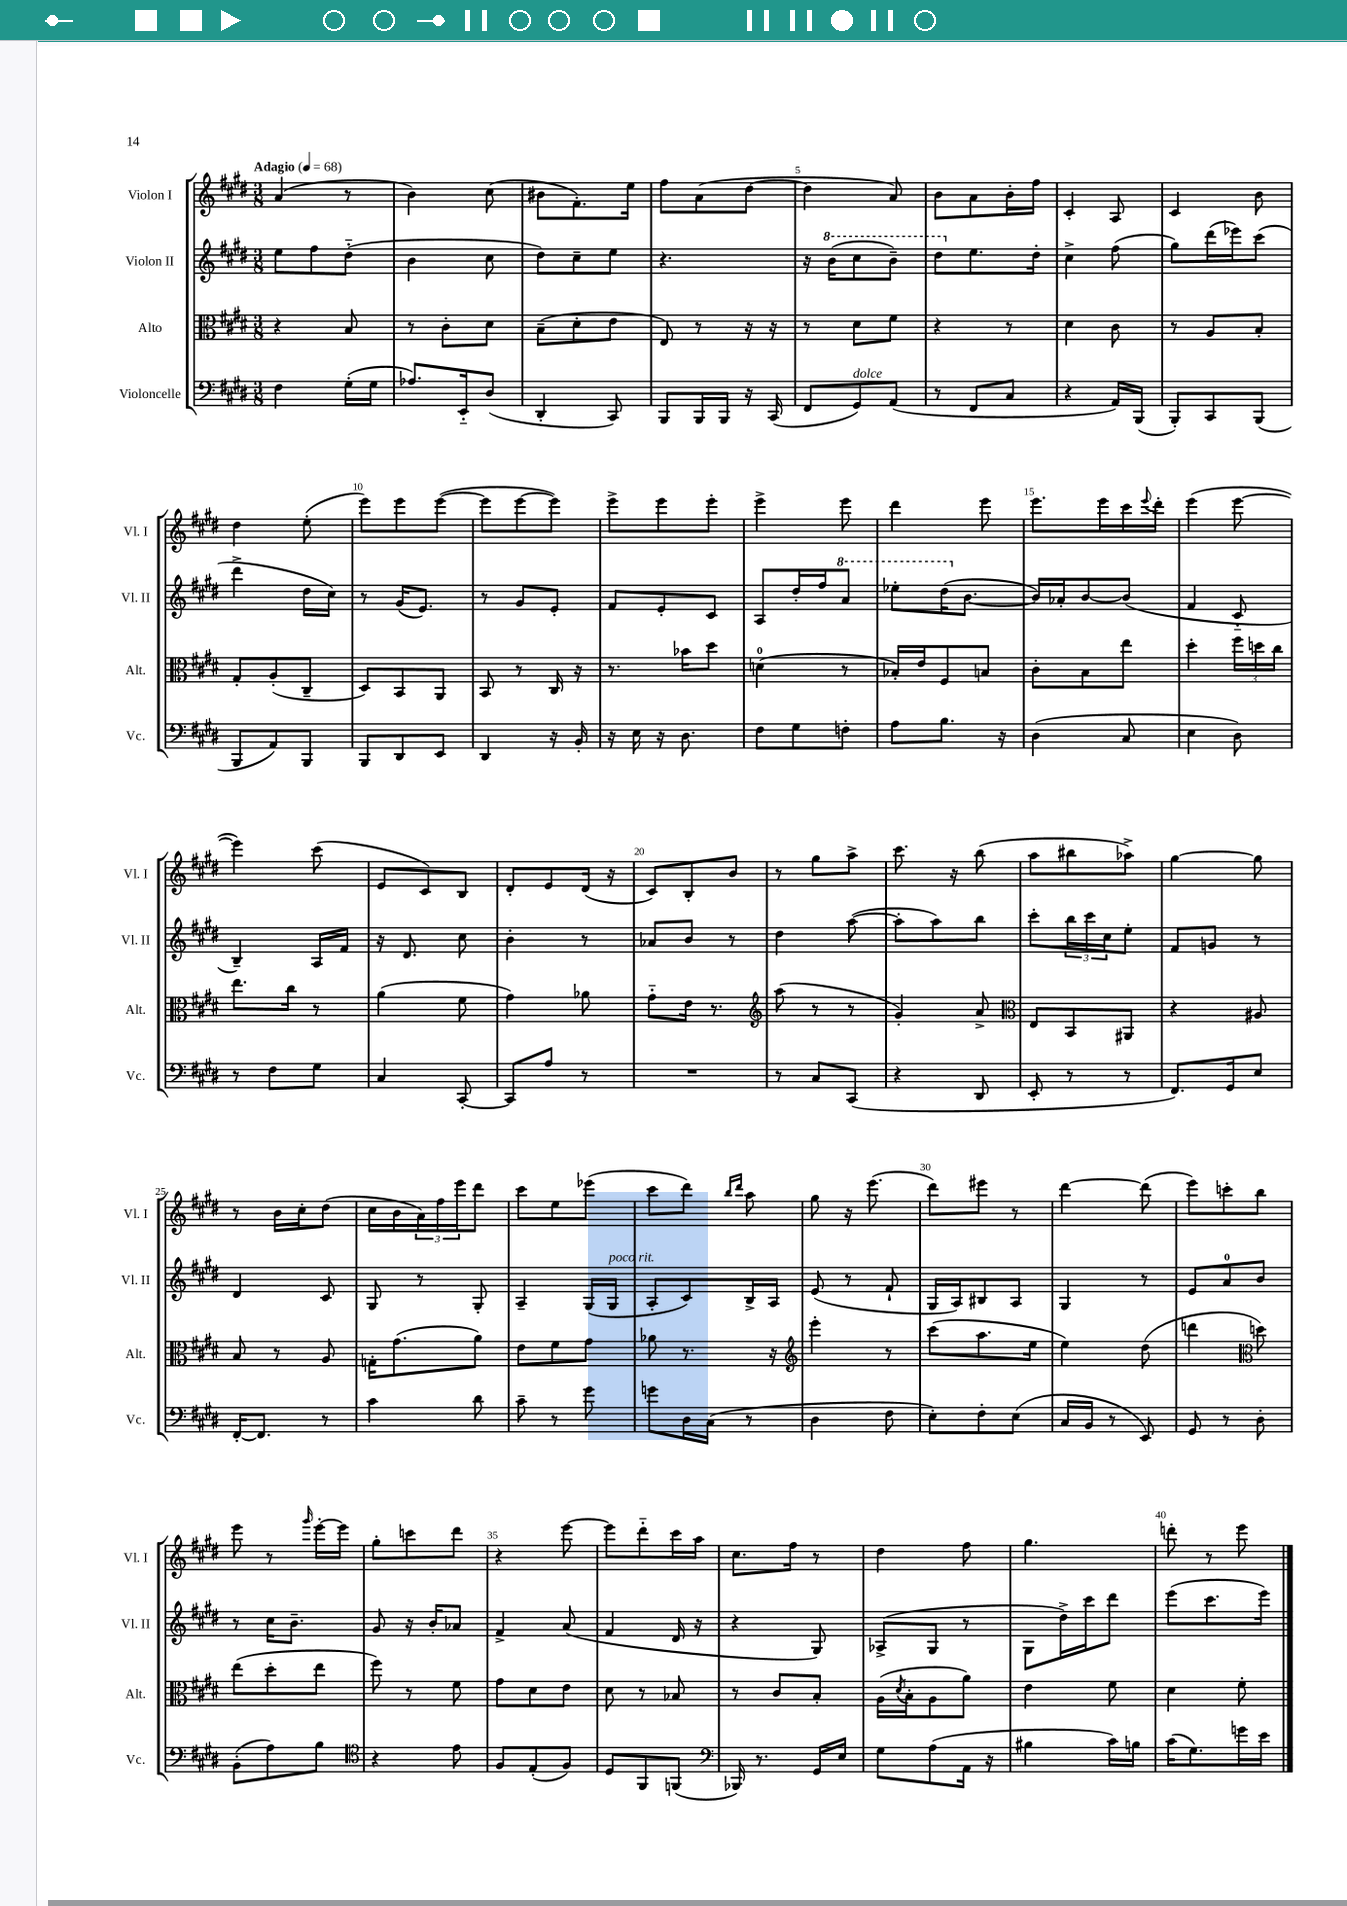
<<
\new StaffGroup <<
\new Staff = "s0" \with { instrumentName = "Violon I" shortInstrumentName = "Vl. I" } {
    \clef treble \key e \major \numericTimeSignature \time 3/8 \tempo "Adagio" 4 = 68
    a'4( r8 |
    b'4) cis''8( |
    bis'8 fis'8.-.) e''16 |
    fis''8 a'8( dis''8~ |
    dis''4 a'8) |
    b'8 a'8 b'16-. fis''16 |
    cis'4-. a8 |
    cis'4 b'8 |
    dis''4 e''8-.( |
    e'''8) e'''8 e'''8~( |
    e'''8 e'''8~ e'''8) |
    e'''8-> e'''8 e'''8-. |
    e'''4-> e'''8 |
    dis'''4 e'''8 |
    e'''8. e'''16 cis'''16 \appoggiatura { e'''8 } dis'''16-. |
    e'''4( e'''8~ |
    e'''4) cis'''8( |
    e'8 cis'8) b8 |
    dis'8-. e'8 dis'16( r16 |
    cis'8) b8-. b'8 |
    r8 gis''8 a''8-> |
    cis'''8. r16 b''8( |
    a''8 bis''8 aes''8->) |
    gis''4~ gis''8 |
    r8 b'16 cis''16-. dis''8( |
    cis''16 b'16 \tuplet 3/2 { a'16) fis''16 e'''16 } dis'''8 |
    cis'''8 e''8 ees'''8( |
    cis'''8 dis'''8) \grace { b''16 dis'''16 } a''8 |
    gis''8 r16 e'''8.( |
    dis'''8) eis'''8 r8 |
    dis'''4~ dis'''8( |
    e'''8) c'''8-. b''8 |
    e'''8 r8 \grace { gis'''16 } e'''16~-. e'''16 |
    gis''8-. c'''8 dis'''8 |
    r4 e'''8~ |
    e'''8 dis'''8-_ cis'''16 a''16 |
    cis''8. fis''16 r8 |
    dis''4 fis''8 |
    gis''4. |
    d'''8-. r8 e'''8 \bar "|." |
}
\new Staff = "s1" \with { instrumentName = "Violon II" shortInstrumentName = "Vl. II" } {
    \clef treble \key e \major \numericTimeSignature \time 3/8
    e''8 fis''8 dis''8-_( |
    b'4 cis''8 |
    dis''8) cis''8-- e''8 |
    r4. |
    r16 \ottava #1 b''16( cis'''8 b''8--) |
    dis'''8 \ottava #0 e''8. dis''16-. |
    cis''4-> fis''8( |
    gis''8) dis'''16( ees'''16) cis'''8( |
    dis'''4-> dis''16 cis''16) |
    r8 gis'16( e'8.) |
    r8 gis'8 e'8-. |
    fis'8 e'8-. cis'8 |
    a8 dis''16-. fis''16 \ottava #1 a''8 |
    ees'''8-. dis'''16( \ottava #0 b'8.~ |
    b'16) aes'16-. b'8~ b'8( |
    fis'4 cis'8-_ |
    b4--) a16 fis'16 |
    r16 dis'8. cis''8 |
    b'4-. r8 |
    aes'8 b'8 r8 |
    dis''4 a''8~( |
    a''8-. a''8) b''8 |
    cis'''8-. \tuplet 3/2 { b''16 cis'''16 cis''16 } e''8-. |
    fis'8 g'8 r8 |
    dis'4 cis'8 |
    gis8 r8 gis8-. |
    a4-- gis16( gis16^\markup { \italic "poco rit." } |
    a8-. cis'8) b16-> a16 |
    e'8( r8 fis'8-! |
    gis16 a16) bis8 a8 |
    gis4 r8 |
    e'8 a'8-0 b'8 |
    r8 cis''16 b'8.-- |
    gis'8 r16 b'16-. aes'8 |
    fis'4-> a'8( |
    fis'4 dis'16 r16 |
    r4 gis8) |
    aes8->( gis8 r8 |
    gis8 dis''16->) cis'''16 dis'''8 |
    e'''8( cis'''8. e'''16) \bar "|." |
}
\new Staff = "s2" \with { instrumentName = "Alto" shortInstrumentName = "Alt." } {
    \clef alto \key e \major \numericTimeSignature \time 3/8
    r4 b8 |
    r8 cis'8-. dis'8 |
    b8--( dis'8-. e'8 |
    e8) r8 r16 r16 |
    r8 dis'8 fis'8 |
    r4 r8 |
    dis'4 cis'8 |
    r8 a8 b8-. |
    gis8-. a8-.( cis8-- |
    dis8) b,8 a,8 |
    b,8 r8 cis16 r16 |
    r8. bes'16 dis''8 |
    d'4-0( r8 |
    bes16-.) e'16 fis8 b8 |
    cis'8-. b8 e''8 |
    dis''4-. \tuplet 3/2 { fis''16 d''16 cis''16 } |
    e''8. cis''16 r8 |
    a'4( fis'8 |
    gis'4) aes'8 |
    gis'8-_ e'16 r8. |
    \clef treble a''8( r8 r8 |
    gis'4-.) a'8-> |
    \clef alto e8 b,8 ais,8 |
    r4 ais8 |
    b8 r8 a8 |
    g16-. gis'8.( a'8) |
    e'8 fis'8 gis'8 |
    aes'8 r8. r16 |
    \clef treble e'''4-. r8 |
    cis'''8( a''8. e''16 |
    e''4) dis''8( |
    d'''4 \clef alto d''8) |
    e''8( dis''8-. e''8 |
    fis''8) r8 fis'8 |
    gis'8 dis'8 e'8 |
    dis'8 r8 bes8 |
    r8 cis'8 b8-. |
    a16( \acciaccatura { dis'8 } b16-. a8 a'8) |
    e'4 fis'8 |
    dis'4 fis'8-. \bar "|." |
}
\new Staff = "s3" \with { instrumentName = "Violoncelle" shortInstrumentName = "Vc." } {
    \clef bass \key e \major \numericTimeSignature \time 3/8
    fis4 gis16-.( gis16 |
    aes8.) e,16-_ dis8( |
    dis,4-. cis,8) |
    b,,8 b,,16 b,,16 r16 cis,16( |
    fis,8 gis,8^\markup { \italic "dolce" }) a,8( |
    r8 fis,8 cis8 |
    r4 a,16) b,,16( |
    b,,8-.) cis,8 b,,8( |
    b,,8 a,8) b,,8 |
    b,,8 dis,8 e,8 |
    dis,4 r16 b,16-. |
    r16 e16 r16 dis8. |
    fis8 gis8 f8-. |
    a8 b8. r16 |
    dis4( cis8 |
    e4 dis8) |
    r8 fis8 gis8 |
    cis4 cis,8~-. |
    cis,8 a8 r8 |
    R4. |
    r8 cis8 cis,8( |
    r4 dis,8 |
    e,8-. r8 r8 |
    fis,8.) gis,16 e8 |
    fis,16~-. fis,8. r8 |
    cis'4 dis'8 |
    cis'8-- r8 gis'8 |
    g'8 dis16 cis16( r8 |
    dis4 fis8 |
    e8-.) fis8-. e8( |
    cis16 b,16 r8 e,8) |
    gis,8 r8 dis8-. |
    b,8-.( a8) b8 |
    \clef tenor r4 e'8 |
    fis8 e8-.( fis8) |
    dis8 fis,8 f,8( |
    \clef bass bes,,16) r8. gis,16 e16 |
    gis8 a8( a,16 r16 |
    bis4 cis'16) b16 |
    cis'16( gis8.) g'16 e'16 \bar "|." |
}
>>
>>
\layout { \context { \Score \override BarNumber.break-visibility = ##(#f #t #t) barNumberVisibility = #(every-nth-bar-number-visible 5) } }
